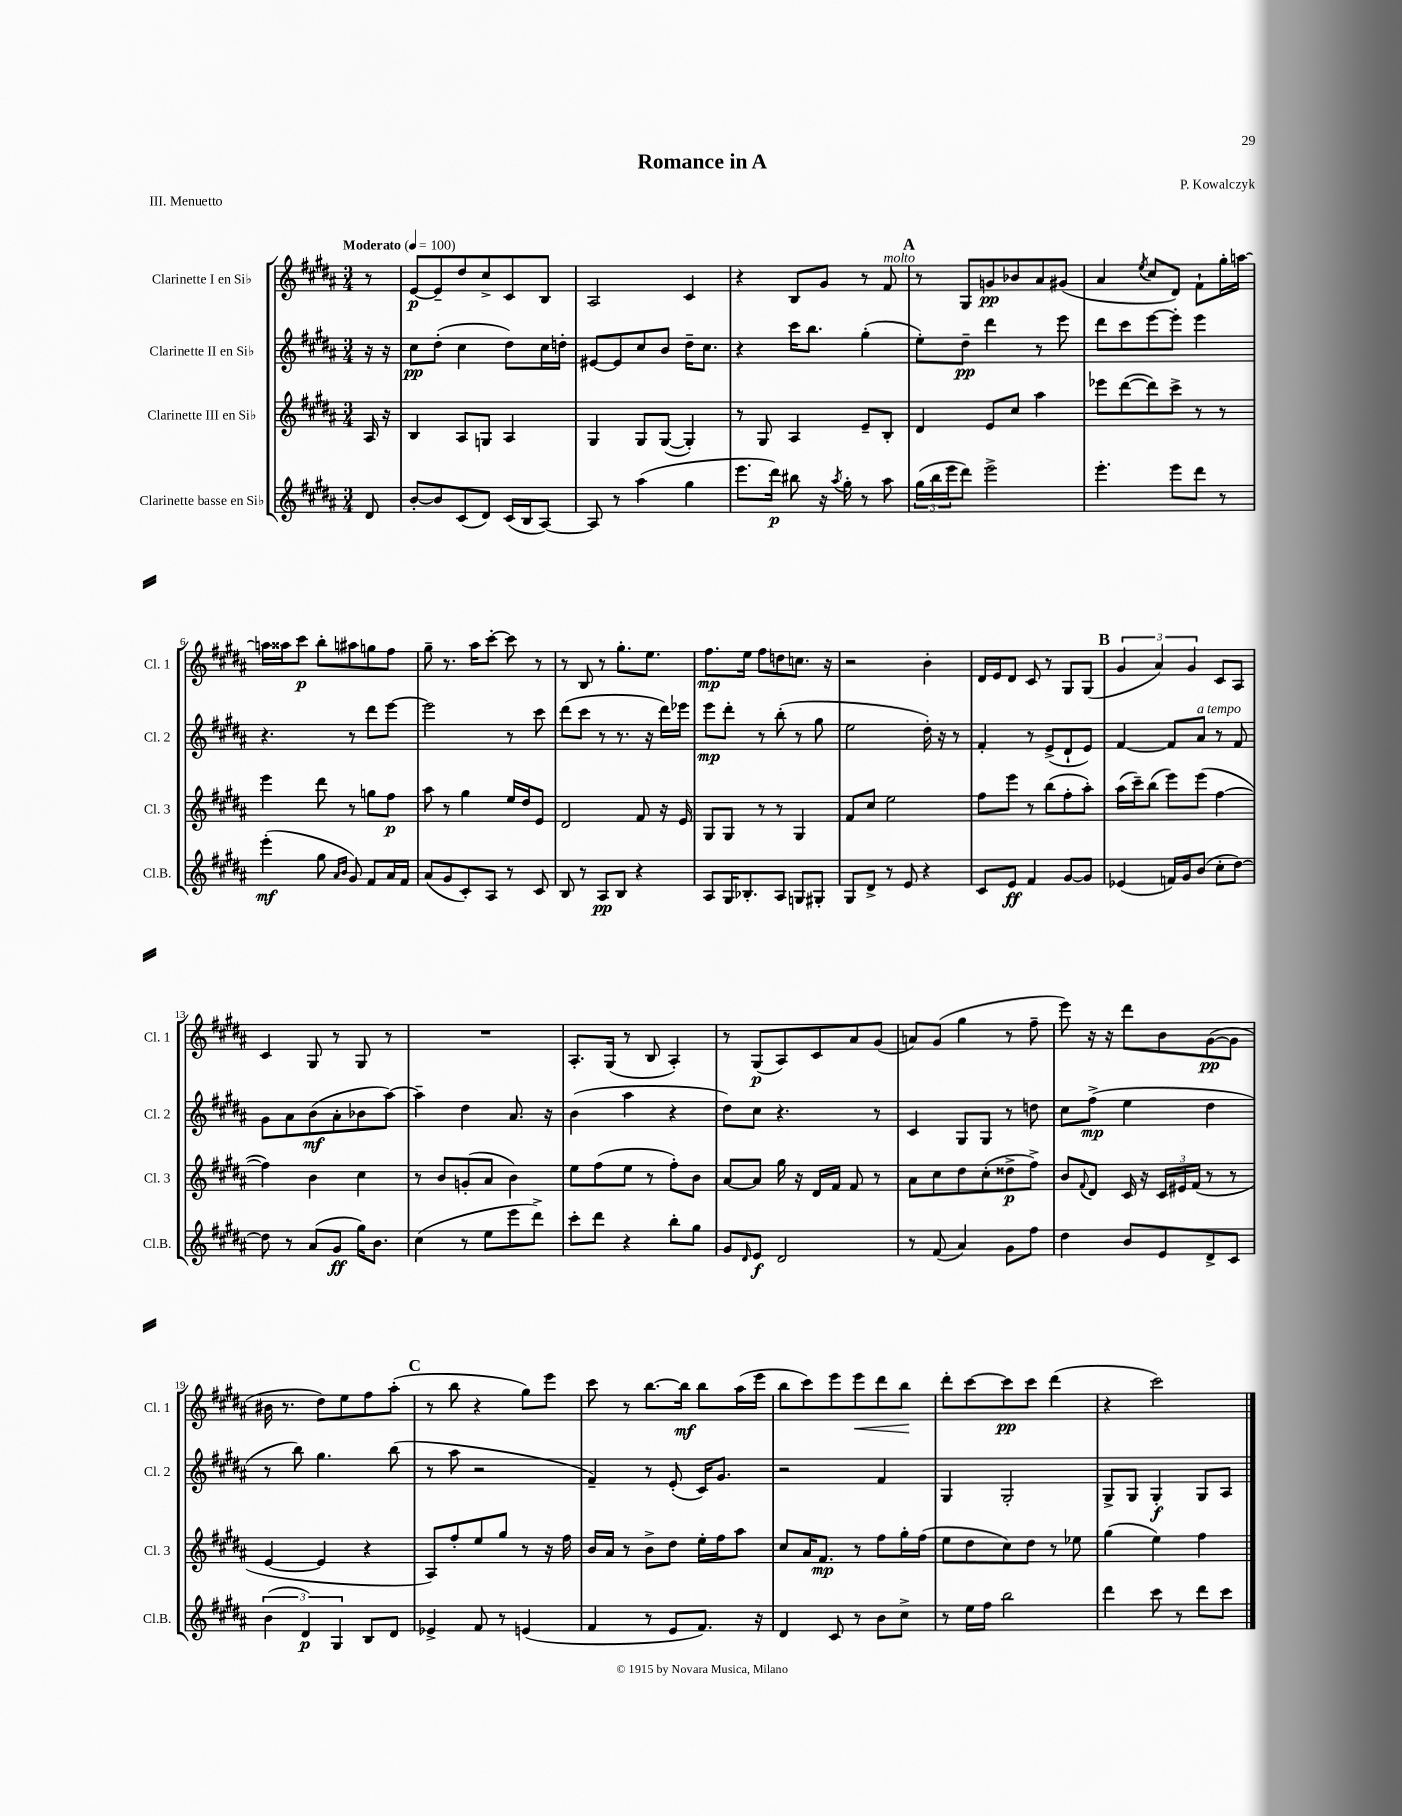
\header { title = "Romance in A" composer = "P. Kowalczyk" piece = "III. Menuetto" }
<<
\new StaffGroup <<
\new Staff = "s0" \with { instrumentName = "Clarinette I en Sib" shortInstrumentName = "Cl. 1" } {
    \clef treble \key b \major \numericTimeSignature \time 3/4 \partial 8 \tempo "Moderato" 4 = 100
    r8 |
    e'8~\p e'8-- dis''8 cis''8-> cis'8 b8 |
    ais2 cis'4 |
    r4 b8 gis'8 r8 fis'8^\markup { \italic "molto" } |
    \mark \markup { \bold "A" } r8 gis8 g'8\pp bes'8 ais'8 gis'8( |
    ais'4 \acciaccatura { e''8 } cis''8 dis'8) fis'8-! gis''16-. a''16~ |
    a''16 aisis''16 cis'''8\p b''8-. ais''8 g''8 fis''8 |
    gis''8-- r8. ais''16 cis'''8~-. cis'''8 r8 |
    r8 b8 r8 gis''8.-. e''8. |
    fis''8.\mp e''16 fis''8 d''8 c''8. r16 |
    r2 b'4-. |
    dis'16 e'16 dis'8 cis'8 r8 gis8 gis8( |
    \mark \markup { \bold "B" } \tuplet 3/2 { gis'4 ais'4) gis'4 } cis'8 ais8 |
    cis'4 gis8 r8 gis8 r8 |
    R2. |
    ais8.-. gis16( r8 b8 ais4-.) |
    r8 gis8\p( ais8) cis'8 ais'8 gis'8( |
    a'8) gis'8( gis''4 r8 fis''8-- |
    e'''8) r16 r16 dis'''8 b'8 gis'8~\pp( gis'8 |
    bis'16 r8. dis''8) e''8 fis''8 ais''8-.( |
    \mark \markup { \bold "C" } r8 b''8 r4 gis''8) e'''8 |
    cis'''8 r8 b''8.~ b''16\mf b''8 ais''16( e'''16 |
    b''8 cis'''8) e'''8 e'''8\< dis'''8 b''8\! |
    dis'''8-. cis'''8~ cis'''8\pp cis'''8 dis'''4( |
    r4 cis'''2) \bar "|." |
}
\new Staff = "s1" \with { instrumentName = "Clarinette II en Sib" shortInstrumentName = "Cl. 2" } {
    \clef treble \key b \major \numericTimeSignature \time 3/4 \partial 8
    r16 r16 |
    cis''8\pp dis''8-.( cis''4 dis''8) cis''16 d''16-. |
    eis'8~ eis'8 cis''8 b'8 dis''16-- cis''8. |
    r4 cis'''16 b''8. gis''4-.( |
    \mark \markup { \bold "A" } e''8-.) dis''8--\pp dis'''4 r8 e'''8 |
    dis'''8 cis'''8 e'''8~ e'''8-. e'''4 |
    r4. r8 dis'''8 e'''8~ |
    e'''2 r8 cis'''8 |
    dis'''8( cis'''8 r8 r8. r16 dis'''16) ees'''16 |
    e'''8\mp dis'''8-. r8 b''8-.( r8 gis''8 |
    e''2 dis''16-.) r16 r8 |
    fis'4-. r8 e'8->( dis'8-! e'8) |
    \mark \markup { \bold "B" } fis'4~ fis'8 ais'8^\markup { \italic "a tempo" } r8 fis'8 |
    gis'8 ais'8 b'8\mf( ais'8-. bes'8 ais''8~) |
    ais''4-- dis''4 ais'8. r16 |
    b'4( ais''4 r4 |
    dis''8) cis''8 r4. r8 |
    cis'4 gis8 gis8 r8 d''8 |
    cis''8 fis''8->\mp( e''4 dis''4 |
    r8 b''8) gis''4. b''8( |
    \mark \markup { \bold "C" } r8 ais''8 r2 |
    fis'4--) r8 e'8-.( cis'16) gis'8. |
    r2 fis'4 |
    gis4 gis2-. |
    gis8-> gis8 gis4-.\f gis8 ais8 \bar "|." |
}
\new Staff = "s2" \with { instrumentName = "Clarinette III en Sib" shortInstrumentName = "Cl. 3" } {
    \clef treble \key b \major \numericTimeSignature \time 3/4 \partial 8
    ais16 r16 |
    b4 ais8 g8 ais4 |
    gis4 gis8 gis8~( gis4-.) |
    r8 gis8 ais4 e'8-- b8-. |
    \mark \markup { \bold "A" } dis'4 e'8 cis''8 ais''4 |
    ees'''8 dis'''8~( dis'''8) cis'''8-> r8 r8 |
    e'''4 dis'''8 r8 g''8 fis''8\p |
    ais''8 r8 gis''4 e''16 dis''16 e'8 |
    dis'2 fis'8 r16 e'16 |
    gis8 gis8 r8 r8 gis4 |
    fis'8 cis''8 e''2 |
    fis''8 e'''8 r8 b''8( fis''8-. ais''8-.) |
    \mark \markup { \bold "B" } ais''16( cis'''16--) b''8( e'''8) e'''8( fis''4~ |
    fis''4) b'4 cis''4 |
    r8 b'8 g'8-.( ais'8 b'4) |
    e''8 fis''8( e''8 r8 fis''8-.) b'8 |
    ais'8~ ais'8 gis''16 r16 dis'16 fis'16 fis'8 r8 |
    ais'8 cis''8 dis''8 cis''8-.( disis''8->\p fis''8->) |
    b'8 \appoggiatura { fis'8 } dis'8 cis'16 r16 \tuplet 3/2 { cis'16 eis'16 fis'16( } r8 r8 |
    e'4~ e'4 r4 |
    \mark \markup { \bold "C" } ais8) fis''8-. e''8 gis''8 r8 r16 fis''16 |
    b'16 ais'16 r8 b'8-> dis''8 e''16-. fis''16 ais''8 |
    cis''8 ais'16 fis'8.\mp r8 fis''8 gis''16-. fis''16( |
    e''8 dis''8 cis''8) dis''8 r8 ees''8 |
    gis''4( e''4) fis''4 \bar "|." |
}
\new Staff = "s3" \with { instrumentName = "Clarinette basse en Sib" shortInstrumentName = "Cl.B." } {
    \clef treble \key b \major \numericTimeSignature \time 3/4 \partial 8
    dis'8 |
    b'8~-. b'8 cis'8( dis'8) cis'16( b16 ais8~) |
    ais8 r8 ais''4( gis''4 |
    e'''8. dis'''16\p) bis''8 r16 \acciaccatura { ais''8 } gis''16-. r8 ais''8 |
    \mark \markup { \bold "A" } \tuplet 3/2 { gis''16( b''16 e'''16 } dis'''8) e'''2-> |
    e'''4.-. e'''8 dis'''8 r8 |
    e'''4-.\mf( gis''8 \grace { ais'16 b'16 } gis'8) fis'8 ais'16 fis'16 |
    ais'8( gis'8 cis'8-.) ais8 r8 cis'8 |
    b8 r8 ais8\pp b8 r4 |
    ais8 gis16 bes8.-. ais8 g8 gis8-. |
    gis8 dis'8-> r8 e'8 r4 |
    cis'8 e'8\ff fis'4 gis'8~ gis'8 |
    \mark \markup { \bold "B" } ees'4( f'16) gis'16 b'8( cis''8-. dis''8~) |
    dis''8 r8 ais'8( gis'8\ff gis''16) b'8. |
    cis''4( r8 e''8 e'''8 dis'''8->) |
    cis'''8-. dis'''8 r4 b''8-. gis''8 |
    gis'8 \grace { dis'16 } e'8\f dis'2 |
    r8 fis'8( ais'4) gis'8 fis''8 |
    dis''4 b'8 e'8 dis'8-> cis'8 |
    \tuplet 3/2 { b'4( dis'4\p) gis4 } b8 dis'8 |
    \mark \markup { \bold "C" } ees'4-> fis'8 r8 e'4( |
    fis'4 r8 e'8 fis'8.) r16 |
    dis'4 cis'8 r8 b'8 cis''8-> |
    r8 e''16 fis''16 b''2 |
    dis'''4 cis'''8 r8 dis'''8 cis'''8 \bar "|." |
}
>>
>>
